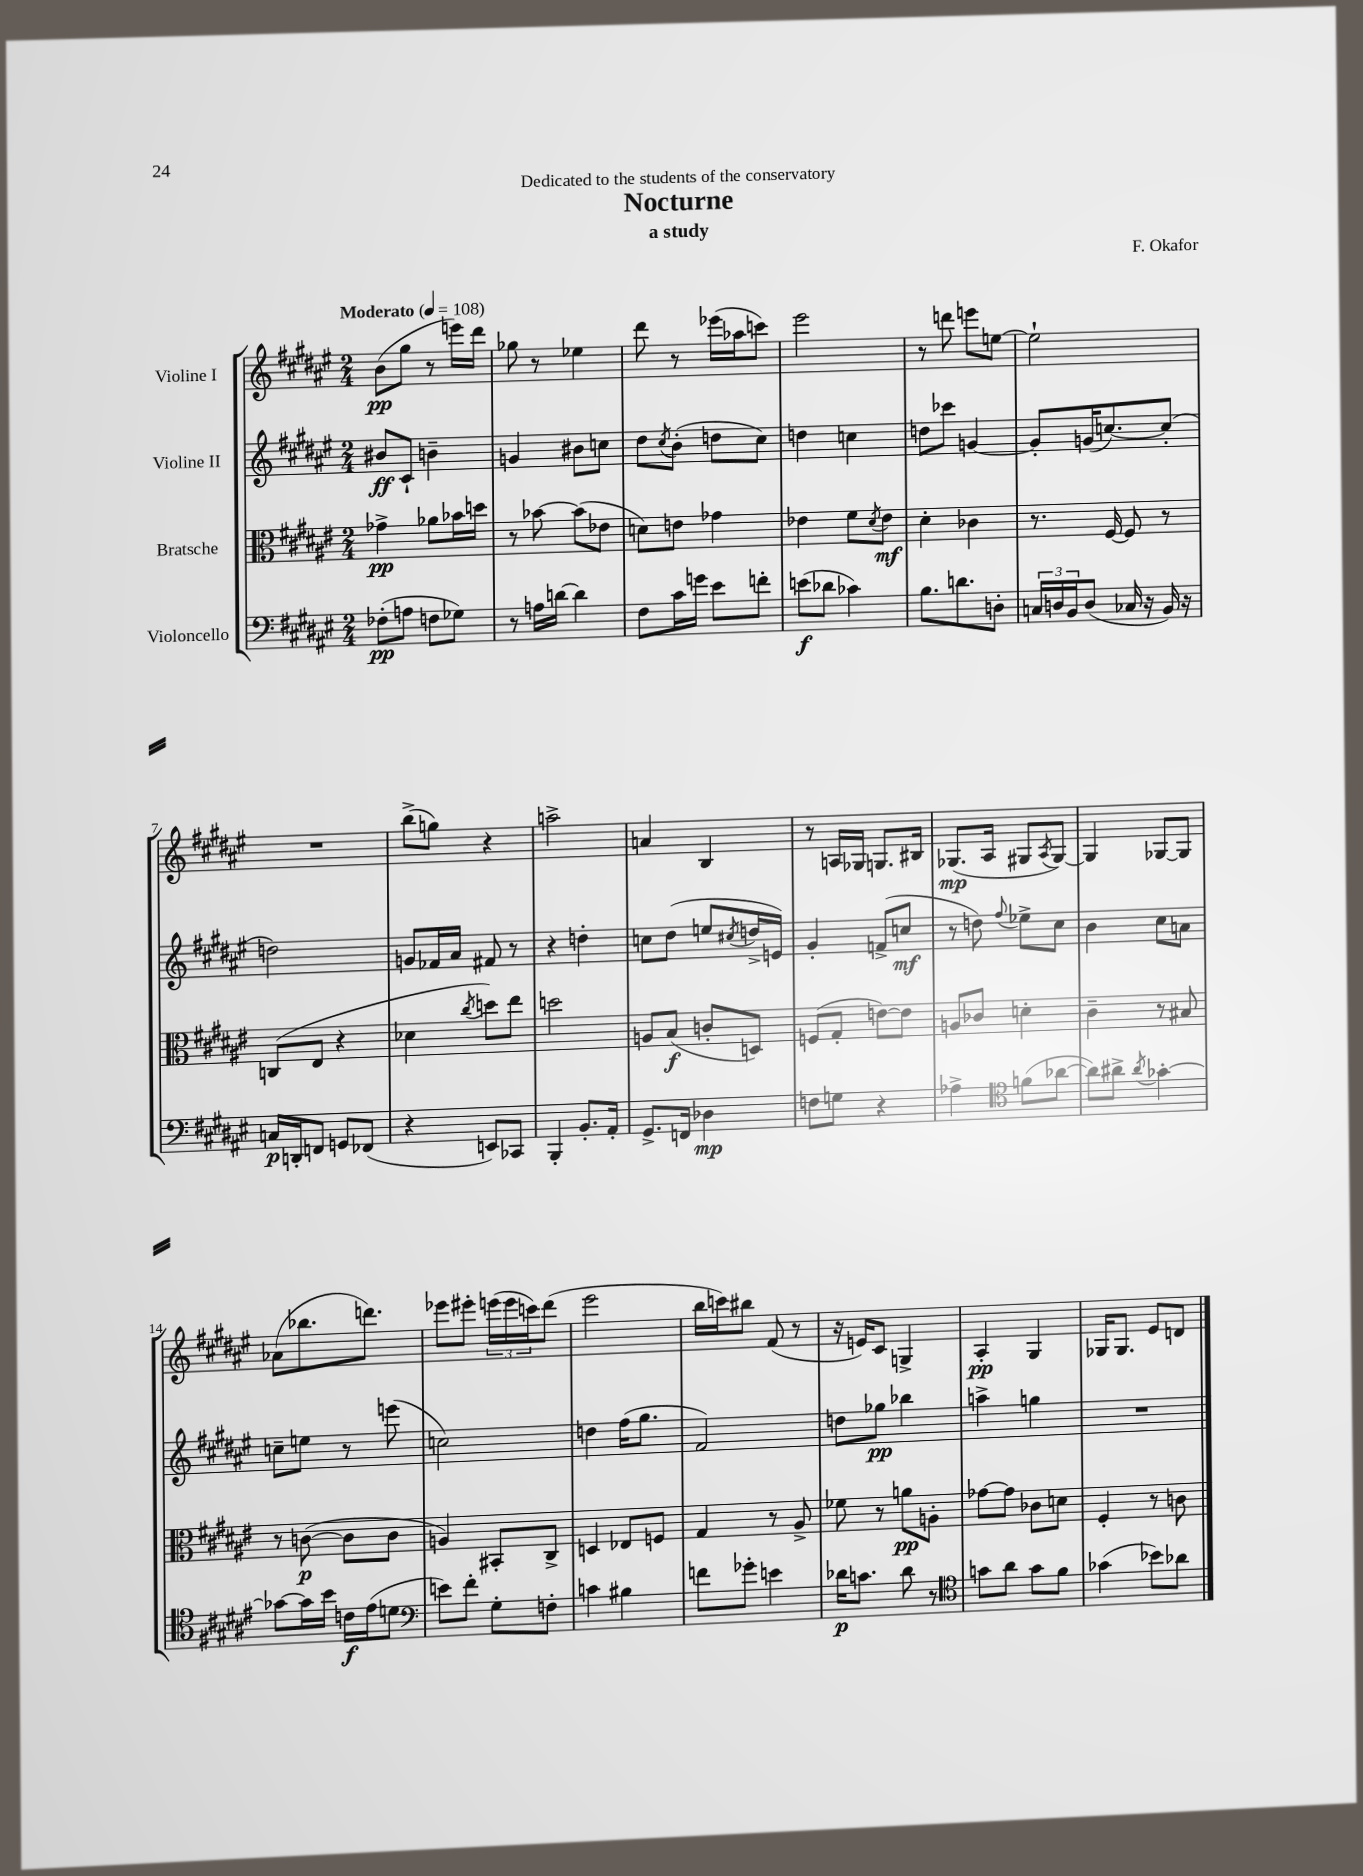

**kern	**dynam	**kern	**dynam	**kern	**dynam	**kern	**dynam
*part4	*part4	*part3	*part3	*part2	*part2	*part1	*part1
*staff4	*staff4	*staff3	*staff3	*staff2	*staff2	*staff1	*staff1
*I"Violoncello	*	*I"Bratsche	*	*I"Violine II	*	*I"Violine I	*
*clefF4	*	*clefC3	*	*clefG2	*	*clefG2	*
*k[f#c#g#d#a#e#]	*	*k[f#c#g#d#a#e#]	*	*k[f#c#g#d#a#e#]	*	*k[f#c#g#d#a#e#]	*
*M2/4	*	*M2/4	*	*M2/4	*	*M2/4	*
*MM108	*	*MM108	*	*MM108	*	*MM108	*
=1	=1	=1	=1	=1	=1	=1	=1
!	!	!	!	!	!	!LO:TX:a:B:t=Moderato	!
(8F-X'\L	pp	4g-X^\	pp	8b#X/L	ff	(8b\L	pp
8An\J	.	.	.	8c#`/J	.	8gg#\J	.
8Fn\L	.	8a-X\L	.	4bn~\	.	8r	.
8G-X\J)	.	16b-X\L	.	.	.	16eeen\LL)	.
.	.	16ddn\JJ	.	.	.	16ddd#\JJ	.
=2	=2	=2	=2	=2	=2	=2	=2
8r	.	8r	.	4gn/	.	8gg-X\	.
16An\LL	.	[8b-X\	.	.	.	8r	.
[16dn\JJ	.	.	.	.	.	.	.
4d\]	.	(8b-\L]	.	8b#X\L	.	4ee-X\	.
.	.	8e-X\J	.	8ccn\J	.	.	.
=3	=3	=3	=3	=3	=3	=3	=3
8F#\L	.	8dn\L)	.	8dd#\L	.	8ddd#\	.
.	.	.	.	8qcc#/	.	.	.
16c#\L	.	8en\J	.	(8b'\J	.	8r	.
16gn\JJ	.	.	.	.	.	.	.
8e#\L	.	4g-X\	.	8ddn\L	.	(16eee-X\LL	.
.	.	.	.	.	.	16aa-X\J	.
8fn'\J	.	.	.	8cc#\J)	.	8cccn\J)	.
=4	=4	=4	=4	=4	=4	=4	=4
(8en\L	f	4e-X\	.	4ddn\	.	2eee#\	.
8d-X\J	.	.	.	.	.	.	.
4c-X\)	.	8f#\L	.	4ccn\	.	.	.
.	.	8qd#/	.	.	.	.	.
.	.	8e-\J	mf	.	.	.	.
=5	=5	=5	=5	=5	=5	=5	=5
8.B\L	.	4d#'\	.	8ddn\L	.	8r	.
.	.	.	.	8ccc-X\J	.	8dddn\	.
8.dn\	.	.	.	.	.	.	.
.	.	4c-X\	.	[4gn/	.	8eeen\L	.
8Dn'\J	.	.	.	.	.	[8een\J	.
=6	=6	=6	=6	=6	=6	=6	=6
24Cn/LL	.	8.r	.	8g'/L]	.	2ee`\]	.
24Dn/	.	.	.	.	.	.	.
24BB/J	.	.	.	.	.	.	.
(8D/J	.	.	.	(16gn/K	.	.	.
.	.	[16F#/	.	[8.ccn/)	.	.	.
16C-X/	.	8F#/]	.	.	.	.	.
16r	.	.	.	.	.	.	.
16BB/)	.	8r	.	(8cc'/J]	.	.	.
16r	.	.	.	.	.	.	.
!!LO:LB:g=z
=7	=7	=7	=7	=7	=7	=7	=7
16Cn/LL	p	(8Cn/L	.	2ddn\)	.	2r	.
16DDn'/J	.	.	.	.	.	.	.
8FFn/J	.	8E#/J	.	.	.	.	.
8GGn/L	.	4r	.	.	.	.	.
(8FF-X/J	.	.	.	.	.	.	.
=8	=8	=8	=8	=8	=8	=8	=8
4r	.	4d-X\	.	8gn/L	.	(8bb^\L	.
.	.	.	.	16f-X/L	.	8ggn\J)	.
.	.	.	.	16a#/JJ	.	.	.
.	.	8qcc#/	.	.	.	.	.
8EEn/L)	.	8ddn\L)	.	8f#X/	.	4r	.
8CC-X/J	.	8ee#\J	.	8r	.	.	.
=9	=9	=9	=9	=9	=9	=9	=9
4BBB'/	.	2ddn\	.	4r	.	2aan^\	.
8.BB'/L	.	.	.	4ddn'\	.	.	.
16AA#'/Jk	.	.	.	.	.	.	.
=10	=10	=10	=10	=10	=10	=10	=10
8.GG#^/L	.	8An/L	.	8ccn\L	.	4an/	.
.	.	(8B/J	f	(8dd#\J	.	.	.
16FFn/Jk	.	.	.	.	.	.	.
4D-X\	mp	8cn'/L	.	8een/L	.	4B/	.
.	.	.	.	8qcc#X/	.	.	.
.	.	8Dn/J)	.	16ddn^/L	.	.	.
.	.	.	.	16en/JJ)	.	.	.
=11	=11	=11	=11	=11	=11	=11	=11
8Fn\L	.	(8Fn/L	.	4g#'/	.	8r	.
8Gn\J	.	8G#'/J	.	.	.	16An/LL	.
.	.	.	.	.	.	16G-X/JJ	.
4r	.	[8en\L)	.	(8fn^/L	.	8.Gn/L	.
.	.	8e\J]	.	8ccn/J	mf	.	.
.	.	.	.	.	.	16B#X/Jk	.
=12	=12	=12	=12	=12	=12	=12	=12
4A-X^\	.	8An/L	.	8r	.	(8.G-X/L	mp
.	.	8c-X/J	.	8ddn\)	.	.	.
.	.	.	.	.	.	16A#/Jk	.
*clefC4	*	*	*	*	*	*	*
.	.	.	.	8qqff#/	.	.	.
(8fn\L	.	4dn'\	.	8ee-X^\L	.	8G#X/L	.
.	.	.	.	.	.	8qA#/	.
[8a-X\J	.	.	.	8cc#\J	.	[8G#/J)	.
=13	=13	=13	=13	=13	=13	=13	=13
8a-\L])	.	4c#~\	.	4b\	.	4G#/]	.
8a#X^\J	.	.	.	.	.	.	.
8qa#/	.	.	.	.	.	.	.
[4g-X'\	.	8r	.	8cc#\L	.	[8G-X/L	.
.	.	8B#X/	.	8an\J	.	8G-/J]	.
!!LO:LB:g=z
=14	=14	=14	=14	=14	=14	=14	=14
8g-X\L_	.	8r	.	8ccn~\L	.	(8a-X\L	.
16g-\L]	.	([8cn\	p	8een\J	.	8.bb-X\	.
16b\JJ	.	.	.	.	.	.	.
16cn\LL	f	8c\L]	.	8r	.	.	.
(16e#\J	.	.	.	.	.	8.dddn\J)	.
8dn\J	.	8c\J	.	(8eeen\	.	.	.
=15	=15	=15	=15	=15	=15	=15	=15
*clefF4	*	*	*	*	*	*	*
8en\L)	.	4An/)	.	2ccn\)	.	8eee-X\L	.
8f#'\J	.	.	.	.	.	8eee#X'\J	.
8G#'\L	.	8BB#X'/L	.	.	.	(24eeen\LL	.
.	.	.	.	.	.	24eee\	.
.	.	.	.	.	.	24cccn\J)	.
8Fn'\J	.	8C#^/J	.	.	.	(8ddd#\J	.
=16	=16	=16	=16	=16	=16	=16	=16
4cn\	.	4Dn/	.	4ddn\	.	2eee#\	.
4B#X\	.	8E-X/L	.	(16ff#\KL	.	.	.
.	.	.	.	8.gg#\J	.	.	.
.	.	8Fn/J	.	.	.	.	.
=17	=17	=17	=17	=17	=17	=17	=17
8fn\L	.	4G#/	.	2f#/)	.	16bb\LL	.
.	.	.	.	.	.	16cccn\J)	.
8g-X'\J	.	.	.	.	.	8bb#X\J	.
4en\	.	8r	.	.	.	(8f#/	.
.	.	8A#^/	.	.	.	8r	.
=18	=18	=18	=18	=18	=18	=18	=18
16d-X\KL	p	8f-X\	.	8ddn\L	.	16r	.
8.cn\J	.	.	.	.	.	16en/KL)	.
.	.	8r	.	8gg-X\J	pp	8c#/J	.
8d-\	.	8an\L	pp	4bb-X\	.	4Gn^/	.
8r	.	8An'\J	.	.	.	.	.
=19	=19	=19	=19	=19	=19	=19	=19
*clefC4	*	*	*	*	*	*	*
8gn\L	.	[8g-X\L	.	4aan^\	.	4A#'/	pp
8a#\J	.	8g-\J]	.	.	.	.	.
8g\L	.	8c-X\L	.	4ggn\	.	4G#/	.
8f#\J	.	8dn\J	.	.	.	.	.
=20	=20	=20	=20	=20	=20	=20	=20
(4g-X\	.	4F#'/	.	2r	.	16G-X/KL	.
.	.	.	.	.	.	8.G-/J	.
8b-X\L)	.	8r	.	.	.	8e#/L	.
8a-X\J	.	8cn\	.	.	.	8dn/J	.
==	==	==	==	==	==	==	==
*-	*-	*-	*-	*-	*-	*-	*-
